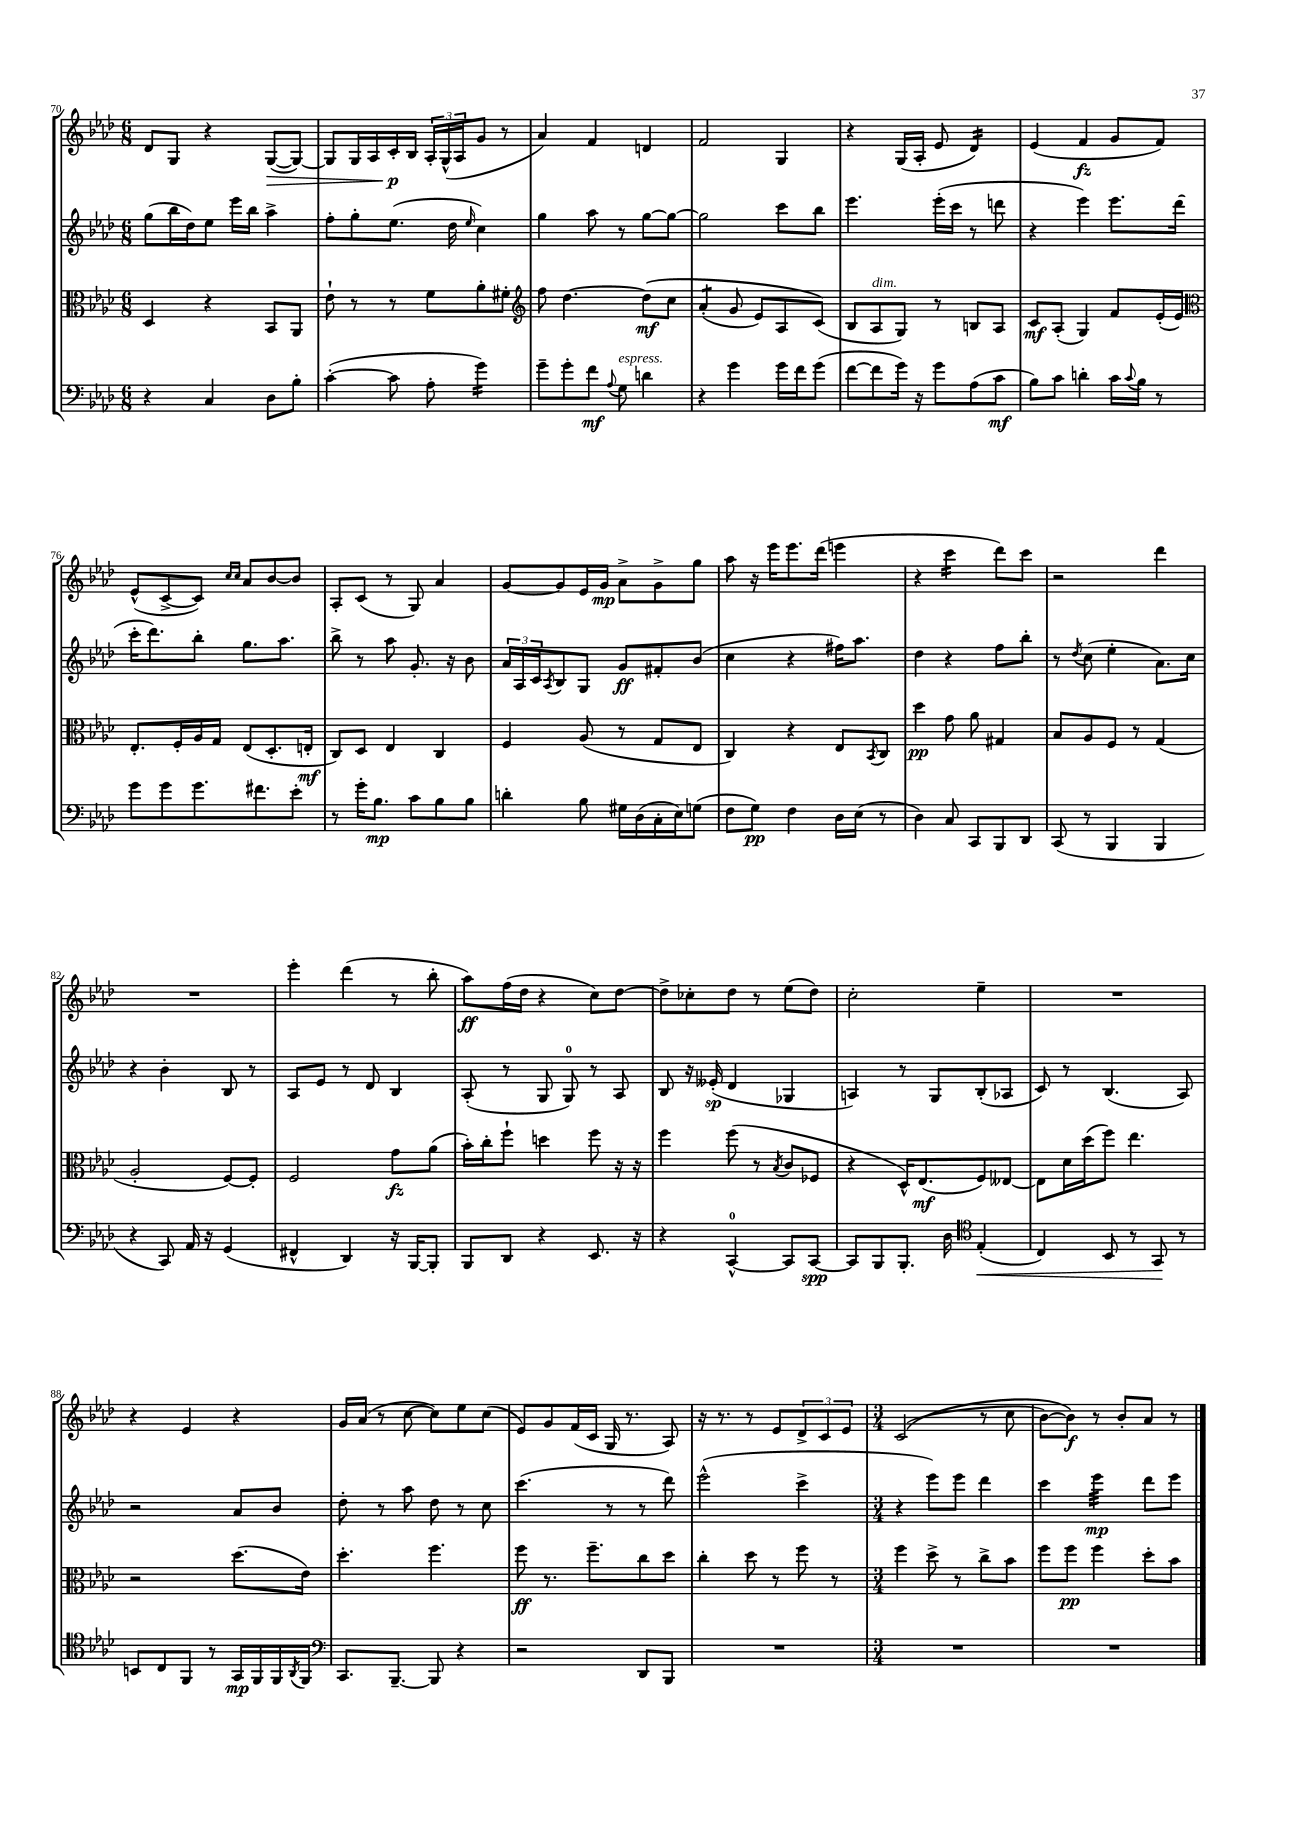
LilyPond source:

<<
\new StaffGroup <<
\new Staff = "s0" {
    \clef treble \key aes \major \numericTimeSignature \time 6/8
    des'8 g8 r4 g8~\>( g8~) |
    g8 g16 aes16 c'16-.\p\! bes16 \tuplet 3/2 { aes16-. g16-^( aes16 } g'8 r8 |
    aes'4) f'4 d'4 |
    f'2 g4 |
    r4 g16( aes16-. ees'8 des'4:16) |
    ees'4( f'4\fz g'8 f'8) |
    ees'8-^( c'8~-> c'8) \grace { c''16 c''16 } aes'8 bes'8~ bes'8 |
    aes8-. c'8( r8 g8) aes'4 |
    g'8~ g'8 ees'16 g'16\mp aes'8-> g'8-> g''8 |
    aes''8 r16 ees'''16 ees'''8. des'''16( e'''4 |
    r4 c'''4:16 des'''8) c'''8 |
    r2 des'''4 |
    R2. |
    ees'''4-. des'''4( r8 bes''8-. |
    aes''8\ff) f''16( des''16 r4 c''8) des''8~ |
    des''8-> ces''8-. des''8 r8 ees''8( des''8) |
    c''2-. ees''4-- |
    R2. |
    r4 ees'4 r4 |
    g'16 aes'16( r8 c''8~ c''8) ees''8 c''8( |
    ees'8) g'8 f'16( c'16 g16 r8. aes8) |
    r16 r8. r8 ees'8 \tuplet 3/2 { des'8-> c'8 ees'8 } |
    \numericTimeSignature \time 3/4 c'2(\( r8 c''8 |
    bes'8~) bes'8\f\) r8 bes'8-. aes'8 r8 \bar "|." |
}
\new Staff = "s1" {
    \clef treble \key aes \major \numericTimeSignature \time 6/8
    g''8( bes''16 des''16) ees''8 ees'''16 bes''16 aes''4-> |
    f''8-. g''8-. ees''8.( des''16 \grace { ees''16 } c''4) |
    g''4 aes''8 r8 g''8~ g''8~ |
    g''2 c'''8 bes''8 |
    ees'''4. ees'''16-.( c'''16 r8 d'''8 |
    r4 ees'''4) ees'''8. des'''16( |
    c'''16-. des'''8.) bes''8-. g''8. aes''8. |
    bes''8-> r8 aes''8 g'8.-. r16 bes'8 |
    \tuplet 3/2 { aes'16 aes16 c'16 } \acciaccatura { aes8 } bes8 g8 g'8\ff fis'8-. bes'8( |
    c''4 r4 fis''16) aes''8. |
    des''4 r4 f''8 bes''8-. |
    r8 \acciaccatura { des''8 } c''8( ees''4-. aes'8.) c''16 |
    r4 bes'4-. bes8 r8 |
    aes8 ees'8 r8 des'8 bes4 |
    aes8-.( r8 g8 g8-0) r8 aes8 |
    bes8 r16 eeses'16-.\sp( des'4 ges4 |
    a4) r8 g8 bes8-.( aes8 |
    c'8) r8 bes4.( aes8) |
    r2 aes'8 bes'8 |
    des''8-. r8 aes''8 des''8 r8 c''8 |
    c'''4.( r8 r8 des'''8) |
    ees'''2-^( c'''4-> |
    \numericTimeSignature \time 3/4 r4 ees'''8) ees'''8 des'''4 |
    c'''4 ees'''4:32\mp des'''8 ees'''8 \bar "|." |
}
\new Staff = "s2" {
    \clef alto \key aes \major \numericTimeSignature \time 6/8
    des4 r4 bes,8 aes,8 |
    ees'8-! r8 r8 f'8 aes'8-. fis'8-. |
    \clef treble f''8 des''4.~ des''8\mf\( c''8 |
    aes'4:8-.( g'8 ees'8) aes8 c'8(\) |
    bes8 aes8^\markup { \italic "dim." } g8) r8 b8 aes8 |
    c'8\mf aes8-.( g4) f'8 ees'16-.( ees'16) |
    \clef alto ees8.-. f16-. aes16 g16 ees8( des8.-. e16-.\mf |
    c8) des8 ees4 c4 |
    f4 aes8( r8 g8 ees8 |
    c4) r4 ees8 \acciaccatura { bes,8 } c8 |
    des''4\pp g'8 aes'8 gis4 |
    bes8 aes8 f8 r8 g4( |
    aes2-. f8~) f8-. |
    f2 g'8\fz aes'8( |
    bes'16-.) c''16-. f''8-! d''4 f''8 r16 r16 |
    f''4 f''8( r8 \acciaccatura { bes8 } c'8 fes8 |
    r4 des16-^) ees8.\mf( f8) eeses8~ |
    eeses8 des'16 des''16( f''8) ees''4. |
    r2 des''8.( ees'16) |
    des''4.-. f''4. |
    f''8\ff r8. f''8.-- c''8 des''8 |
    c''4-. des''8 r8 f''8 r8 |
    \numericTimeSignature \time 3/4 f''4 des''8-> r8 c''8-> bes'8 |
    f''8 f''8\pp f''4 des''8-. bes'8 \bar "|." |
}
\new Staff = "s3" {
    \clef bass \key aes \major \numericTimeSignature \time 6/8
    r4 c4 des8 bes8-. |
    c'4~-.( c'8 aes8-. g'4:16) |
    g'8-- g'8-. f'8\mf \appoggiatura { aes8 } g8^\markup { \italic "espress." } d'4 |
    r4 g'4 g'16 f'16 g'8( |
    f'8~ f'8 g'16) r16 g'8 aes8( c'8\mf |
    bes8) c'8 d'4-. c'16 \appoggiatura { c'8 } bes16 r8 |
    g'8 g'8 g'8. fis'8. ees'8-. |
    r8 g'16-. bes8.\mp c'8 bes8 bes8 |
    d'4-. bes8 gis16 des16( c16-. ees16) g8( |
    f8 g8\pp) f4 des16 ees16( r8 |
    des4) c8 c,8 bes,,8 des,8 |
    c,8( r8 bes,,4 bes,,4 |
    r4 c,8) aes,16 r16 g,4( |
    fis,4-^ des,4) r16 bes,,16~ bes,,8-. |
    bes,,8 des,8 r4 ees,8. r16 |
    r4 c,4-0~-^ c,8 c,8~\spp |
    c,8 bes,,8 bes,,8.-. des16 \clef tenor ees4-.\<( |
    c4) bes,8 r8 g,8\! r8 |
    b,8 c8 f,8 r8 g,16\mp f,16 f,16 \acciaccatura { aes,8 } f,16 |
    \clef bass c,8. bes,,8.~-- bes,,8 r4 |
    r2 des,8 bes,,8 |
    R2. |
    \numericTimeSignature \time 3/4 R2. |
    R2. \bar "|." |
}
>>
>>
\layout { \context { \Score currentBarNumber = #70 } }
